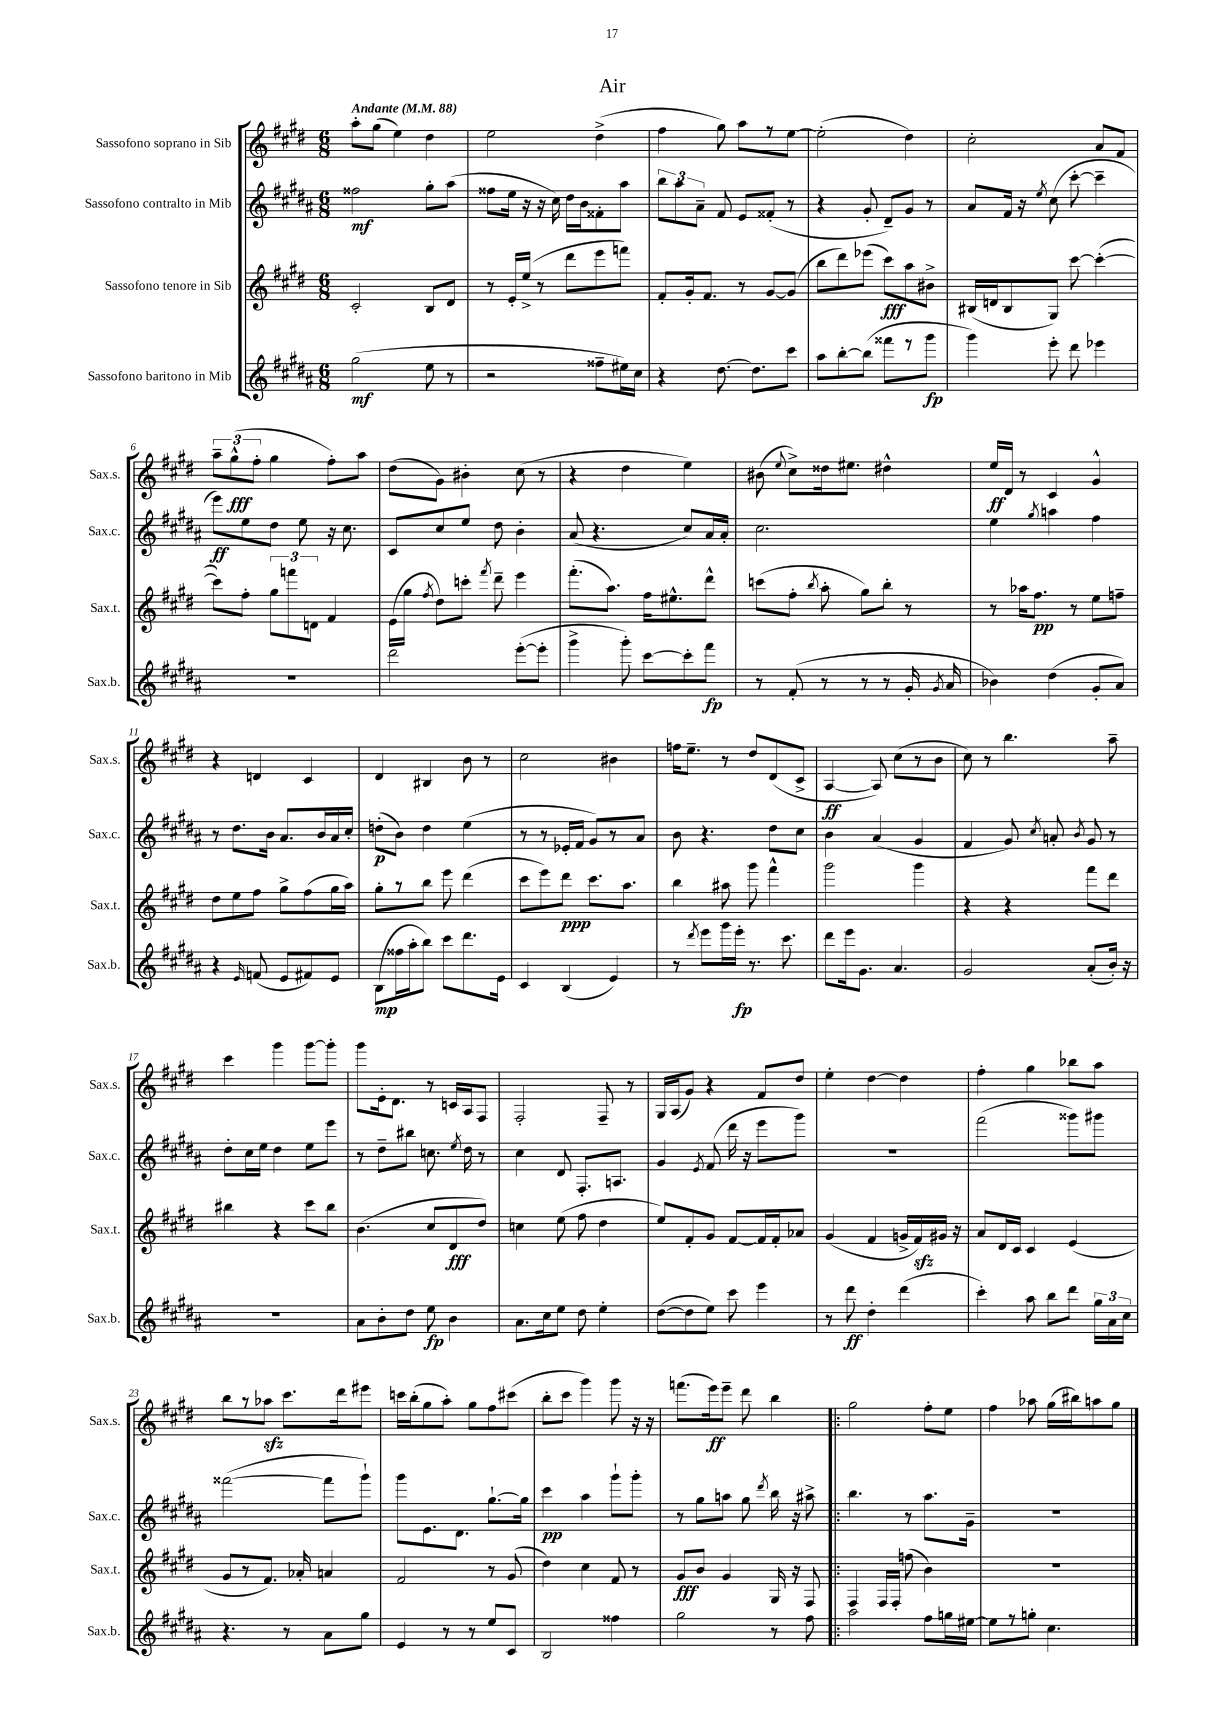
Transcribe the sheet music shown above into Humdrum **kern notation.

**kern	**dynam	**kern	**dynam	**kern	**dynam	**kern	**dynam
*part4	*part4	*part3	*part3	*part2	*part2	*part1	*part1
*staff4	*staff4	*staff3	*staff3	*staff2	*staff2	*staff1	*staff1
*I"Sassofono baritono in Mib	*	*I"Sassofono tenore in Sib	*	*I"Sassofono contralto in Mib	*	*I"Sassofono soprano in Sib	*
*I'Sax.b.	*	*I'Sax.t.	*	*I'Sax.c.	*	*I'Sax.s.	*
*clefG2	*	*clefG2	*	*clefG2	*	*clefG2	*
*k[f#c#g#d#a#]	*	*k[f#c#g#d#]	*	*k[f#c#g#d#a#]	*	*k[f#c#g#d#]	*
*M6/8	*	*M6/8	*	*M6/8	*	*M6/8	*
*MM88	*	*MM88	*	*MM88	*	*MM88	*
=1	=1	=1	=1	=1	=1	=1	=1
!	!	!	!	!	!	!LO:TX:a:B:t=Andante	!
(2gg#\	mf	2c#'/	.	2ff##X\	mf	8aa'\L	.
.	.	.	.	.	.	(8gg#\J	.
.	.	.	.	.	.	4ee\)	.
8ee\	.	8B/L	.	8gg#'\L	.	4dd#\	.
8r	.	8d#/J	.	(8aa#\J	.	.	.
=2	=2	=2	=2	=2	=2	=2	=2
2r	.	8r	.	8ff##X\L	.	2ee\	.
.	.	16e'/LL	.	16ee\Jk	.	.	.
.	.	(16ee^/JJ	.	16r	.	.	.
.	.	8r	.	16r	.	.	.
.	.	.	.	16cc#\)	.	.	.
.	.	8ddd#\L	.	16dd#\LL	.	.	.
.	.	.	.	16b\J	.	.	.
8ff##X~\L	.	8eee\	.	8f##X'\	.	(4dd#^\	.
16ee#X\L)	.	8fffn\J)	.	8aa#\J	.	.	.
16cc#\JJ	.	.	.	.	.	.	.
=3	=3	=3	=3	=3	=3	=3	=3
4r	.	8f#'/L	.	12bb\L	.	4ff#\	.
.	.	.	.	12aa#\	.	.	.
.	.	16g#'/k	.	.	.	.	.
.	.	.	.	12a#~\J	.	.	.
.	.	8.f#/J	.	.	.	.	.
[8.dd#\	.	.	.	8f#/	.	8gg#\)	.
.	.	8r	.	8e/L	.	8aa\L	.
8.dd#\L]	.	.	.	.	.	.	.
.	.	[8g#/L	.	(8f##X'/J	.	8r	.
8ccc#\J	.	(8g#/J]	.	8r	.	[8ee\J	.
=4	=4	=4	=4	=4	=4	=4	=4
8aa#\L	.	8bb\L	.	4r	.	(2ee'\]	.
[8bb'\	.	8ddd#\)	.	.	.	.	.
(8bb\J]	.	(8eee-X\J	.	8g#'/	.	.	.
8fff##X\L	.	8ccc#\L)	fff	8d#~/L)	.	.	.
8r	.	8aa\	.	8g#/J	.	4dd#\)	.
8ggg#\J	fp	8b#X^\J	.	8r	.	.	.
=5	=5	=5	=5	=5	=5	=5	=5
4ggg#\)	.	(16B#X/LL	.	8a#/L	.	2cc#'\	.
.	.	16dn/J	.	.	.	.	.
.	.	8B#/	.	16f#/Jk	.	.	.
.	.	.	.	16r	.	.	.
.	.	.	.	8qee/	.	.	.
8eee'\	.	8G#/J)	.	(8cc#\	.	.	.
8ddd#\	.	[8ccc#\	.	[8ccc#'\	.	.	.
4eee-X\	.	(4ccc#'\_	.	4ccc#~\]	.	8a/L	.
.	.	.	.	.	.	8f#/J	.
!!LO:LB:g=z
=6	=6	=6	=6	=6	=6	=6	=6
2.r	.	8ccc#\L])	.	8eee\L)	ff	12aa~\L	.
.	.	.	.	.	.	(12gg#^^\	fff
.	.	8ff#'\J	.	8ee\	.	.	.
.	.	.	.	.	.	12ff#'\J	.
.	.	12gg#\L	.	8dd#\J	.	4gg#\	.
.	.	12fffn\	.	.	.	.	.
.	.	.	.	8ee\	.	.	.
.	.	12dn\J	.	.	.	.	.
.	.	4f#/	.	16r	.	8ff#'\L)	.
.	.	.	.	8.cc#\	.	.	.
.	.	.	.	.	.	8aa\J	.
=7	=7	=7	=7	=7	=7	=7	=7
2ddd#\	.	(16e\LL	.	8c#/L	.	(8dd#\L	.
.	.	16gg#\JJ	.	.	.	.	.
.	.	8qff#/	.	.	.	.	.
.	.	8dd#\L)	.	8cc#/	.	8g#\J)	.
.	.	8cccn'\J	.	8ee/J	.	4b#X'\	.
.	.	8qfff#/	.	.	.	.	.
.	.	8ddd#~\	.	8dd#\	.	.	.
([8eee'\L	.	4eee\	.	4b'\	.	(8cc#\	.
8eee'\J]	.	.	.	.	.	8r	.
=8	=8	=8	=8	=8	=8	=8	=8
4ggg#^\	.	(8.fff#'\L	.	(8a#/	.	4r	.
.	.	.	.	4.r	.	.	.
.	.	8.aa\J)	.	.	.	.	.
8ggg#'\)	.	.	.	.	.	4dd#\	.
[8ccc#\L	.	16ff#\KL	.	.	.	.	.
.	.	8.ee#X^^\	.	.	.	.	.
8ccc#'\]	.	.	.	8cc#/L)	.	4ee\)	.
8fff#\J	fp	8ddd#^^\J	.	16a#/L	.	.	.
.	.	.	.	16a#'/JJ	.	.	.
=9	=9	=9	=9	=9	=9	=9	=9
8r	.	(8cccn\L	.	2.cc#\	.	(8b#X\	.
.	.	.	.	.	.	8qqee/	.
(8f#'/	.	8ff#'\J	.	.	.	8cc#^\L)	.
.	.	8qbb/	.	.	.	.	.
8r	.	8aa'\	.	.	.	16dd##X\k	.
.	.	.	.	.	.	8.ee#X\J	.
8r	.	8gg#\L)	.	.	.	.	.
8r	.	8bb'\J	.	.	.	4dd#X^^\	.
16g#'/	.	8r	.	.	.	.	.
8qg#/	.	.	.	.	.	.	.
16a#/	.	.	.	.	.	.	.
=10	=10	=10	=10	=10	=10	=10	=10
4b-X\)	.	8r	.	4ee\	.	16ee/LL	ff
.	.	.	.	.	.	16d#/JJ	.
.	.	16aa-X\KL	.	.	.	8r	.
.	.	8.ff#\J	pp	.	.	.	.
.	.	.	.	8qgg#/	.	.	.
(4dd#\	.	.	.	4aan\	.	4c#/	.
.	.	8r	.	.	.	.	.
8g#'/L	.	8ee\L	.	4ff#\	.	4g#^^/	.
8a#/J)	.	8ffn~\J	.	.	.	.	.
!!LO:LB:g=z
=11	=11	=11	=11	=11	=11	=11	=11
4r	.	8dd#\L	.	8r	.	4r	.
.	.	8ee\	.	8.dd#\L	.	.	.
16qqe/	.	.	.	.	.	.	.
(8fn/	.	8ff#\J	.	.	.	4dn/	.
.	.	.	.	16b\Jk	.	.	.
8e/L	.	8gg#^\L	.	8.a#/L	.	.	.
8f#X/)	.	(8ff#\	.	.	.	4c#/	.
.	.	.	.	16b/L	.	.	.
8e/J	.	16gg#\L	.	16a#/	.	.	.
.	.	16aa\JJ)	.	16cc#'/JJ	.	.	.
=12	=12	=12	=12	=12	=12	=12	=12
(8B\L	mp	8gg#'\L	.	(8ddn'\L	p	4d#/	.
16ff##X\L	.	8r	.	8b\J)	.	.	.
16aa#'\J	.	.	.	.	.	.	.
8bb\J)	.	8bb\J	.	4dd\	.	4B#X/	.
8ccc#\L	.	8eee\	.	.	.	.	.
8.ddd#\	.	(4ddd#\	.	(4ee\	.	8b\	.
.	.	.	.	.	.	8r	.
16e\Jk	.	.	.	.	.	.	.
=13	=13	=13	=13	=13	=13	=13	=13
4c#/	.	8ccc#\L	.	8r	.	2cc#\	.
.	.	8eee\)	.	8r	.	.	.
(4B/	.	8ddd#\J	ppp	16e-X'/LL	.	.	.
.	.	.	.	16f#/JJ	.	.	.
.	.	8.ccc#\L	.	8g#/L)	.	.	.
4e/)	.	.	.	8r	.	4b#X\	.
.	.	8.aa\J	.	.	.	.	.
.	.	.	.	8a#/J	.	.	.
=14	=14	=14	=14	=14	=14	=14	=14
8r	.	4bb\	.	8b\	.	16ffn\KL	.
.	.	.	.	.	.	8.ee~\J	.
8qddd#/	.	.	.	.	.	.	.
8eee\L	.	.	.	4.r	.	.	.
16ggg#\L	.	8aa#X\	.	.	.	8r	.
16eee'\JJ	fp	.	.	.	.	.	.
8.r	.	8ggg#\	.	.	.	8dd#/L	.
.	.	4fff#^^\	.	8dd#\L	.	(8d#/	.
8.ccc#\	.	.	.	.	.	.	.
.	.	.	.	8cc#\J	.	8c#^/J	.
=15	=15	=15	=15	=15	=15	=15	=15
8ddd#\L	.	2ggg#\	.	4b\	.	[4A/	ff
16eee\k	.	.	.	.	.	.	.
8.g#\J	.	.	.	.	.	.	.
.	.	.	.	(4a#/	.	8A/])	.
4.a#/	.	.	.	.	.	(8cc#\L	.
.	.	4ggg#\	.	4g#/	.	8r	.
.	.	.	.	.	.	8b\J	.
=16	=16	=16	=16	=16	=16	=16	=16
2g#/	.	4r	.	4f#/	.	8cc#\)	.
.	.	.	.	.	.	8r	.
.	.	4r	.	8g#/)	.	4.bb\	.
.	.	.	.	8qcc#/	.	.	.
.	.	.	.	8an'/	.	.	.
.	.	.	.	8qb/	.	.	.
(8a#'/L	.	8fff#\L	.	8g#/	.	.	.
16b'/Jk)	.	8ddd#\J	.	8r	.	8aa~\	.
16r	.	.	.	.	.	.	.
!!LO:LB:g=z
=17	=17	=17	=17	=17	=17	=17	=17
2.r	.	4bb#X\	.	8dd#'\L	.	4ccc#\	.
.	.	.	.	16cc#\L	.	.	.
.	.	.	.	16ee\JJ	.	.	.
.	.	4r	.	4dd#\	.	4ggg#\	.
.	.	8ccc#\L	.	8ee\L	.	[8ggg#\L	.
.	.	8bb#\J	.	8eee\J	.	8ggg#'\J]	.
=18	=18	=18	=18	=18	=18	=18	=18
8a#\L	.	(4.b\	.	8r	.	8ggg#\L	.
8b'\	.	.	.	8dd#~\L	.	16e'\k	.
.	.	.	.	.	.	8.d#\J	.
8dd#\J	.	.	.	8bb#X\J	.	.	.
8ee\	fp	8cc#/L	.	8.ccn\	.	8r	.
4b\	.	8d#/	fff	.	.	16cn/LL	.
.	.	.	.	8qee/	.	.	.
.	.	.	.	16dd#\	.	16A/J	.
.	.	8dd#/J)	.	8r	.	8F#/J	.
=19	=19	=19	=19	=19	=19	=19	=19
8.a#\L	.	4ccn\	.	4cc#\	.	2F#'/	.
16cc#\k	.	.	.	.	.	.	.
8ee\J	.	(8ee\	.	8d#/	.	.	.
8dd#\	.	8ff#\	.	8.F#'/L	.	.	.
4ee'\	.	4dd#\	.	.	.	8F#~/	.
.	.	.	.	8.An/J	.	.	.
.	.	.	.	.	.	8r	.
=20	=20	=20	=20	=20	=20	=20	=20
([8dd#\L	.	8ee/L)	.	4g#/	.	16G#/LL	.
.	.	.	.	.	.	(16A/J	.
8dd#\]	.	8f#'/	.	.	.	8g#/J)	.
.	.	.	.	8qe/	.	.	.
8ee\J)	.	8g#/J	.	(8f#/	.	4r	.
8ccc#\	.	[8f#/L	.	16ddd#\	.	.	.
.	.	.	.	16r	.	.	.
4eee\	.	16f#/L]	.	8eee\L	.	8f#/L	.
.	.	16f#'/J	.	.	.	.	.
.	.	8a-X/J	.	8ggg#\J)	.	8dd#/J	.
=21	=21	=21	=21	=21	=21	=21	=21
8r	.	(4g#/	.	2.r	.	4ee'\	.
8ddd#\	ff	.	.	.	.	.	.
4dd#'\	.	4f#/	.	.	.	[4dd#\	.
(4ddd#\	.	16gn^/LL	.	.	.	4dd#\]	.
.	.	16f#zz/)	.	.	.	.	.
.	.	16g#X/JJ	.	.	.	.	.
.	.	16r	.	.	.	.	.
=22	=22	=22	=22	=22	=22	=22	=22
4ccc#'\)	.	8a/L	.	(2fff#\	.	4ff#'\	.
.	.	16d#/L	.	.	.	.	.
.	.	16c#/JJ	.	.	.	.	.
8aa#\	.	4c#/	.	.	.	4gg#\	.
8bb\L	.	.	.	.	.	.	.
8ddd#\J	.	(4e/	.	8ggg##X\L)	.	8bb-X\L	.
24gg#\LL	.	.	.	8ggg#X\J	.	8aa\J	.
24a#\	.	.	.	.	.	.	.
24cc#\JJ	.	.	.	.	.	.	.
!!LO:LB:g=z
=23	=23	=23	=23	=23	=23	=23	=23
4.r	.	8g#/L	.	([2fff##X\	.	8bb\L	.
.	.	8r	.	.	.	8r	.
.	.	8.f#/J)	.	.	.	8aa-Xzz\J	.
8r	.	.	.	.	.	8.ccc#\L	.
.	.	16a-X'/	.	.	.	.	.
8a#\L	.	4an/	.	8fff##\L]	.	.	.
.	.	.	.	.	.	16ddd#\k	.
8gg#\J	.	.	.	8ggg#`\J)	.	8eee#X\J	.
=24	=24	=24	=24	=24	=24	=24	=24
4e/	.	2f#/	.	8ggg#\L	.	16cccn\LL	.
.	.	.	.	.	.	(16bb'\J	.
.	.	.	.	8.e\	.	8gg#\	.
8r	.	.	.	.	.	8aa'\J)	.
.	.	.	.	8.d#\J	.	.	.
8r	.	.	.	.	.	8gg#\L	.
8ee/L	.	8r	.	[8.gg#`\L	.	8ff#\	.
8c#/J	.	(8g#/	.	.	.	(8ccc#X\J	.
.	.	.	.	16gg#\Jk]	.	.	.
=25	=25	=25	=25	=25	=25	=25	=25
2B/	.	4dd#\)	.	4ccc#\	pp	8bb'\L	.
.	.	.	.	.	.	8ccc#\J	.
.	.	4cc#\	.	4aa#\	.	4ggg#\)	.
4ff##X\	.	8f#/	.	8ggg#`\L	.	8ggg#\	.
.	.	8r	.	8ggg#'\J	.	16r	.
.	.	.	.	.	.	16r	.
=26	=26	=26	=26	=26	=26	=26	=26
2gg#\	.	8g#/L	fff	8r	.	(8.fffn\L	.
.	.	8b/J	.	8gg#\L	.	.	.
.	.	.	.	.	.	16eee\k)	ff
.	.	4g#/	.	8aan\J	.	8eee~\J	.
.	.	.	.	8gg#\	.	8ddd#\	.
.	.	.	.	8qddd#/	.	.	.
8r	.	16G#/	.	16bb\	.	4bb\	.
.	.	16r	.	16r	.	.	.
8ff#\	.	8F#/	.	8aa#X^\	.	.	.
=27!|:	=27!|:	=27!|:	=27!|:	=27!|:	=27!|:	=27!|:	=27!|:
2aa#\	.	4F#/	.	4.bb\	.	2gg#\	.
.	.	16F#/LL	.	.	.	.	.
.	.	16F#'/JJ	.	.	.	.	.
.	.	(8ffn\	.	8r	.	.	.
8ff#\L	.	4b\)	.	8.aa#\L	.	8ff#'\L	.
16ggn\L	.	.	.	.	.	8ee\J	.
[16ee#X\JJ	.	.	.	16g#~\Jk	.	.	.
=28	=28	=28	=28	=28	=28	=28	=28
8ee#\L]	.	2.r	.	2.r	.	4ff#\	.
8r	.	.	.	.	.	.	.
8ggn'\J	.	.	.	.	.	8aa-X\	.
4.cc#\	.	.	.	.	.	(16gg#\LL	.
.	.	.	.	.	.	16bb#X\J)	.
.	.	.	.	.	.	8aan\	.
.	.	.	.	.	.	8gg#\J	.
==	==	==	==	==	==	==	==
*-	*-	*-	*-	*-	*-	*-	*-
